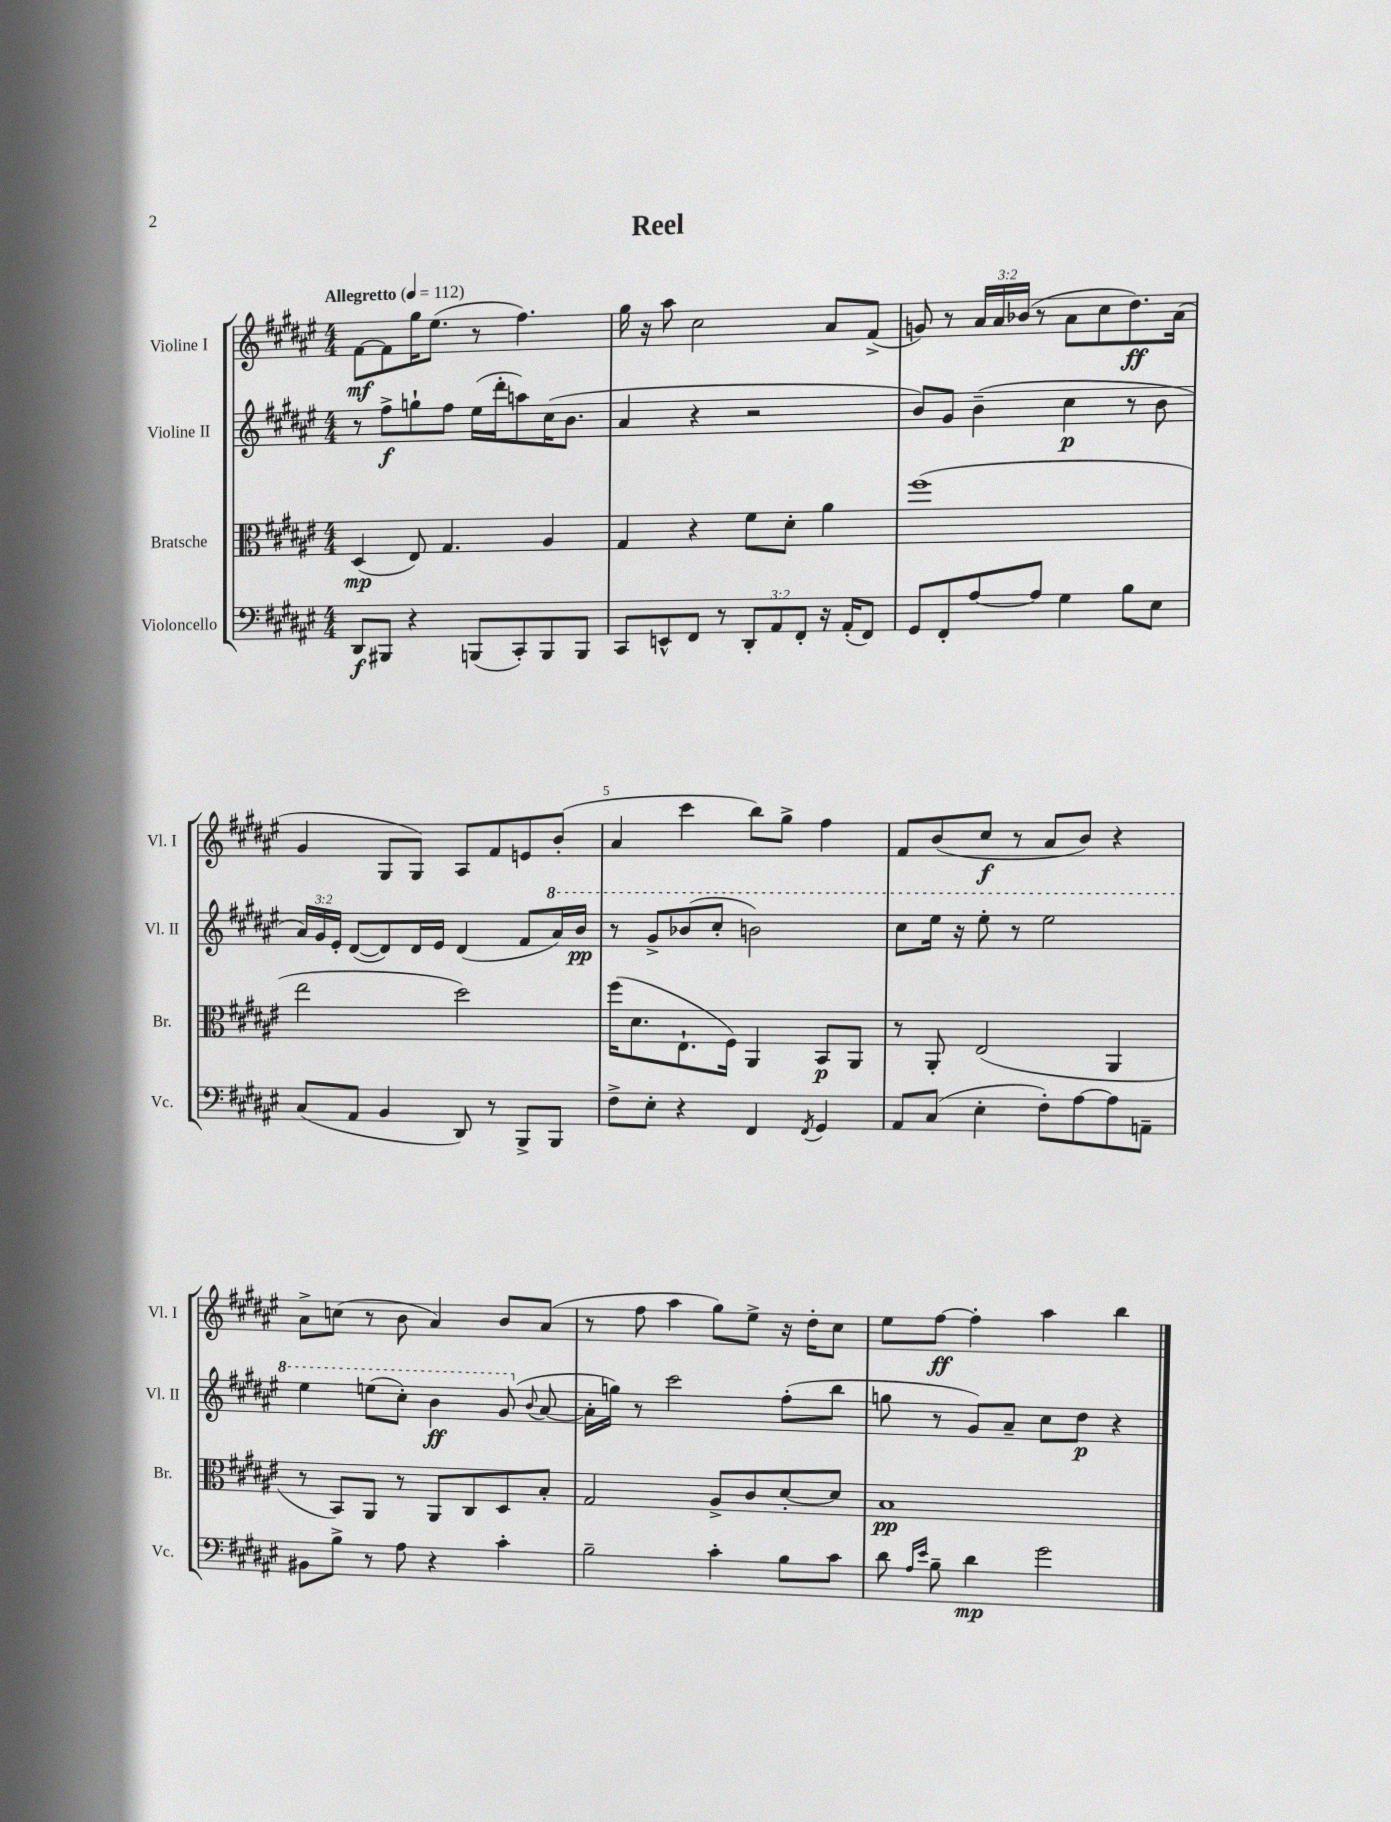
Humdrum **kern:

**kern	**dynam	**kern	**dynam	**kern	**dynam	**kern	**dynam
*part4	*part4	*part3	*part3	*part2	*part2	*part1	*part1
*staff4	*staff4	*staff3	*staff3	*staff2	*staff2	*staff1	*staff1
*I"Violoncello	*	*I"Bratsche	*	*I"Violine II	*	*I"Violine I	*
*I'Vc.	*	*I'Br.	*	*I'Vl. II	*	*I'Vl. I	*
*clefF4	*	*clefC3	*	*clefG2	*	*clefG2	*
*k[f#c#g#d#a#e#]	*	*k[f#c#g#d#a#e#]	*	*k[f#c#g#d#a#e#]	*	*k[f#c#g#d#a#e#]	*
*M4/4	*	*M4/4	*	*M4/4	*	*M4/4	*
*MM112	*	*MM112	*	*MM112	*	*MM112	*
=1	=1	=1	=1	=1	=1	=1	=1
!	!	!	!	!	!	!LO:TX:a:B:t=Allegretto	!
8DD#/L	f	(4D#/	mp	8r	.	[8f#\L	mf
8BBB#X/J	.	.	.	8ff#^\L	f	8f#\]	.
4r	.	8E#/)	.	8ggn`\	.	16gg#\K	.
.	.	.	.	.	.	(8.ee#\J	.
.	.	4.G#/	.	8ff#\J	.	.	.
(8BBBn/L	.	.	.	(16ee#\LL	.	8r	.
.	.	.	.	16ddd#'\J	.	.	.
8CC#'/)	.	.	.	8aan\)	.	4.ff#\)	.
8BBB/	.	4A#/	.	(16cc#\K	.	.	.
.	.	.	.	8.b\J	.	.	.
8BBB/J	.	.	.	.	.	.	.
=2	=2	=2	=2	=2	=2	=2	=2
8CC#/L	.	4G#/	.	4a#/	.	16gg#\	.
.	.	.	.	.	.	16r	.
8EEn^^/	.	.	.	.	.	8aa#\	.
8FF#/J	.	4r	.	4r	.	2cc#\	.
8r	.	.	.	.	.	.	.
12DD#'/L	.	8f#\L	.	2r	.	.	.
12AA#/	.	.	.	.	.	.	.
.	.	8d#'\J	.	.	.	.	.
12FF#'/J	.	.	.	.	.	.	.
16r	.	4a#\	.	.	.	8a#/L	.
(16AA#'/KL	.	.	.	.	.	.	.
8FF#/J)	.	.	.	.	.	(8f#^/J	.
=3	=3	=3	=3	=3	=3	=3	=3
8GG#/L	.	(1ff#	.	8b/L)	.	8gn/)	.
8FF#'/	.	.	.	8g#/J	.	8r	.
[8A#/	.	.	.	(4b~\	.	24a#/LL	.
.	.	.	.	.	.	24a#/	.
.	.	.	.	.	.	(24b-X/JJ	.
8A#/J]	.	.	.	.	.	8r	.
4G#\	.	.	.	4cc#\	p	8a#\L	.
.	.	.	.	.	.	8cc#\	.
8B\L	.	.	.	8r	.	8.dd#\)	ff
8E#\J	.	.	.	8b\	.	.	.
.	.	.	.	.	.	(16a#\Jk	.
!!LO:LB:g=z
=4	=4	=4	=4	=4	=4	=4	=4
(8C#/L	.	2ee#\	.	24a#/LL)	.	4g#/	.
.	.	.	.	24g#/	.	.	.
.	.	.	.	24e#'/JJ	.	.	.
8AA#/J	.	.	.	([8d#/L	.	.	.
4BB/	.	.	.	8d#/])	.	8G#/L	.
.	.	.	.	16d#/L	.	8G#/J)	.
.	.	.	.	16e#/JJ	.	.	.
8DD#/)	.	2dd#\)	.	(4d#/	.	8A#/L	.
8r	.	.	.	.	.	8f#/	.
8BBB^/L	.	.	.	8f#/L	.	8en/	.
*	*	*	*	*8va	*	*	*
8BBB/J	.	.	.	16aa#/L)	.	(8b'/J	.
.	.	.	.	16bb/JJ	pp	.	.
=5	=5	=5	=5	=5	=5	=5	=5
8F#^\L	.	(16ff#\KL	.	8r	.	4a#/	.
.	.	8.d#\	.	.	.	.	.
8E#'\J	.	.	.	8gg#^/L	.	.	.
4r	.	8.E#`\	.	(8bb-X/	.	4ccc#\	.
.	.	.	.	8ccc#'/J	.	.	.
.	.	16F#\Jk)	.	.	.	.	.
4FF#/	.	4AA#/	.	2bbn\)	.	8bb\L)	.
.	.	.	.	.	.	8gg#^\J	.
8qFF#/	.	.	.	.	.	.	.
4GG#/	.	8BB/L	p	.	.	4ff#\	.
.	.	8AA#/J	.	.	.	.	.
=6	=6	=6	=6	=6	=6	=6	=6
8AA#/L	.	8r	.	8ccc#\L	.	8f#/L	.
(8C#/J	.	8AA#'/	.	16eee#\Jk	.	(8b/	.
.	.	.	.	16r	.	.	.
4E#'\	.	(2E#/	.	8eee#'\	.	8cc#/J	f
.	.	.	.	8r	.	8r	.
8F#'\L)	.	.	.	2eee#\	.	8a#/L	.
[8A#\	.	.	.	.	.	8b/J)	.
8A#\]	.	4AA#/	.	.	.	4r	.
8AAn~\J	.	.	.	.	.	.	.
!!LO:LB:g=z
=7	=7	=7	=7	=7	=7	=7	=7
8BB#X\L	.	8r	.	4eee#\	.	8a#^\L	.
8B^\J	.	8BB/L)	.	.	.	(8ccn\J	.
8r	.	8AA#/J	.	(8eeen\L	.	8r	.
8A#\	.	8r	.	8ccc#'\J)	.	8b\	.
4r	.	8AA#/L	.	4bb\	ff	4a#/)	.
.	.	8C#/	.	.	.	.	.
4c#'\	.	8D#/	.	(8gg#/	.	8b/L	.
*	*	*	*	*X8va	*	*	*
.	.	.	.	8qqb/	.	.	.
.	.	8B'/J	.	[8a#/	.	(8a#/J	.
=8	=8	=8	=8	=8	=8	=8	=8
2B~\	.	2G#/	.	16a#'\LL]	.	8r	.
.	.	.	.	16ggn\JJ)	.	.	.
.	.	.	.	8r	.	8ff#\	.
.	.	.	.	2ccc#\	.	4aa#\	.
4c#'\	.	8A#^/L	.	.	.	8gg#\L)	.
.	.	8c#/	.	.	.	8ee#^\J	.
8B\L	.	[8d#'/	.	(8ff#'\L	.	16r	.
.	.	.	.	.	.	16dd#'\KL	.
8c#\J	.	8d#/J]	.	8bb\J	.	8cc#\J	.
=9	=9	=9	=9	=9	=9	=9	=9
8d#\	.	1B	pp	8ggn\	.	8ee#\L	.
16qqA#/LL	.	.	.	.	.	.	.
16qqe#/JJ	.	.	.	.	.	.	.
8B~\	.	.	.	8r	.	[8ff#\J	ff
4d#\	mp	.	.	8g#/L)	.	4ff#'\]	.
.	.	.	.	8a#~/J	.	.	.
2g#\	.	.	.	8cc#\L	.	4aa#\	.
.	.	.	.	8dd#\J	p	.	.
.	.	.	.	4r	.	4bb\	.
==	==	==	==	==	==	==	==
*-	*-	*-	*-	*-	*-	*-	*-
